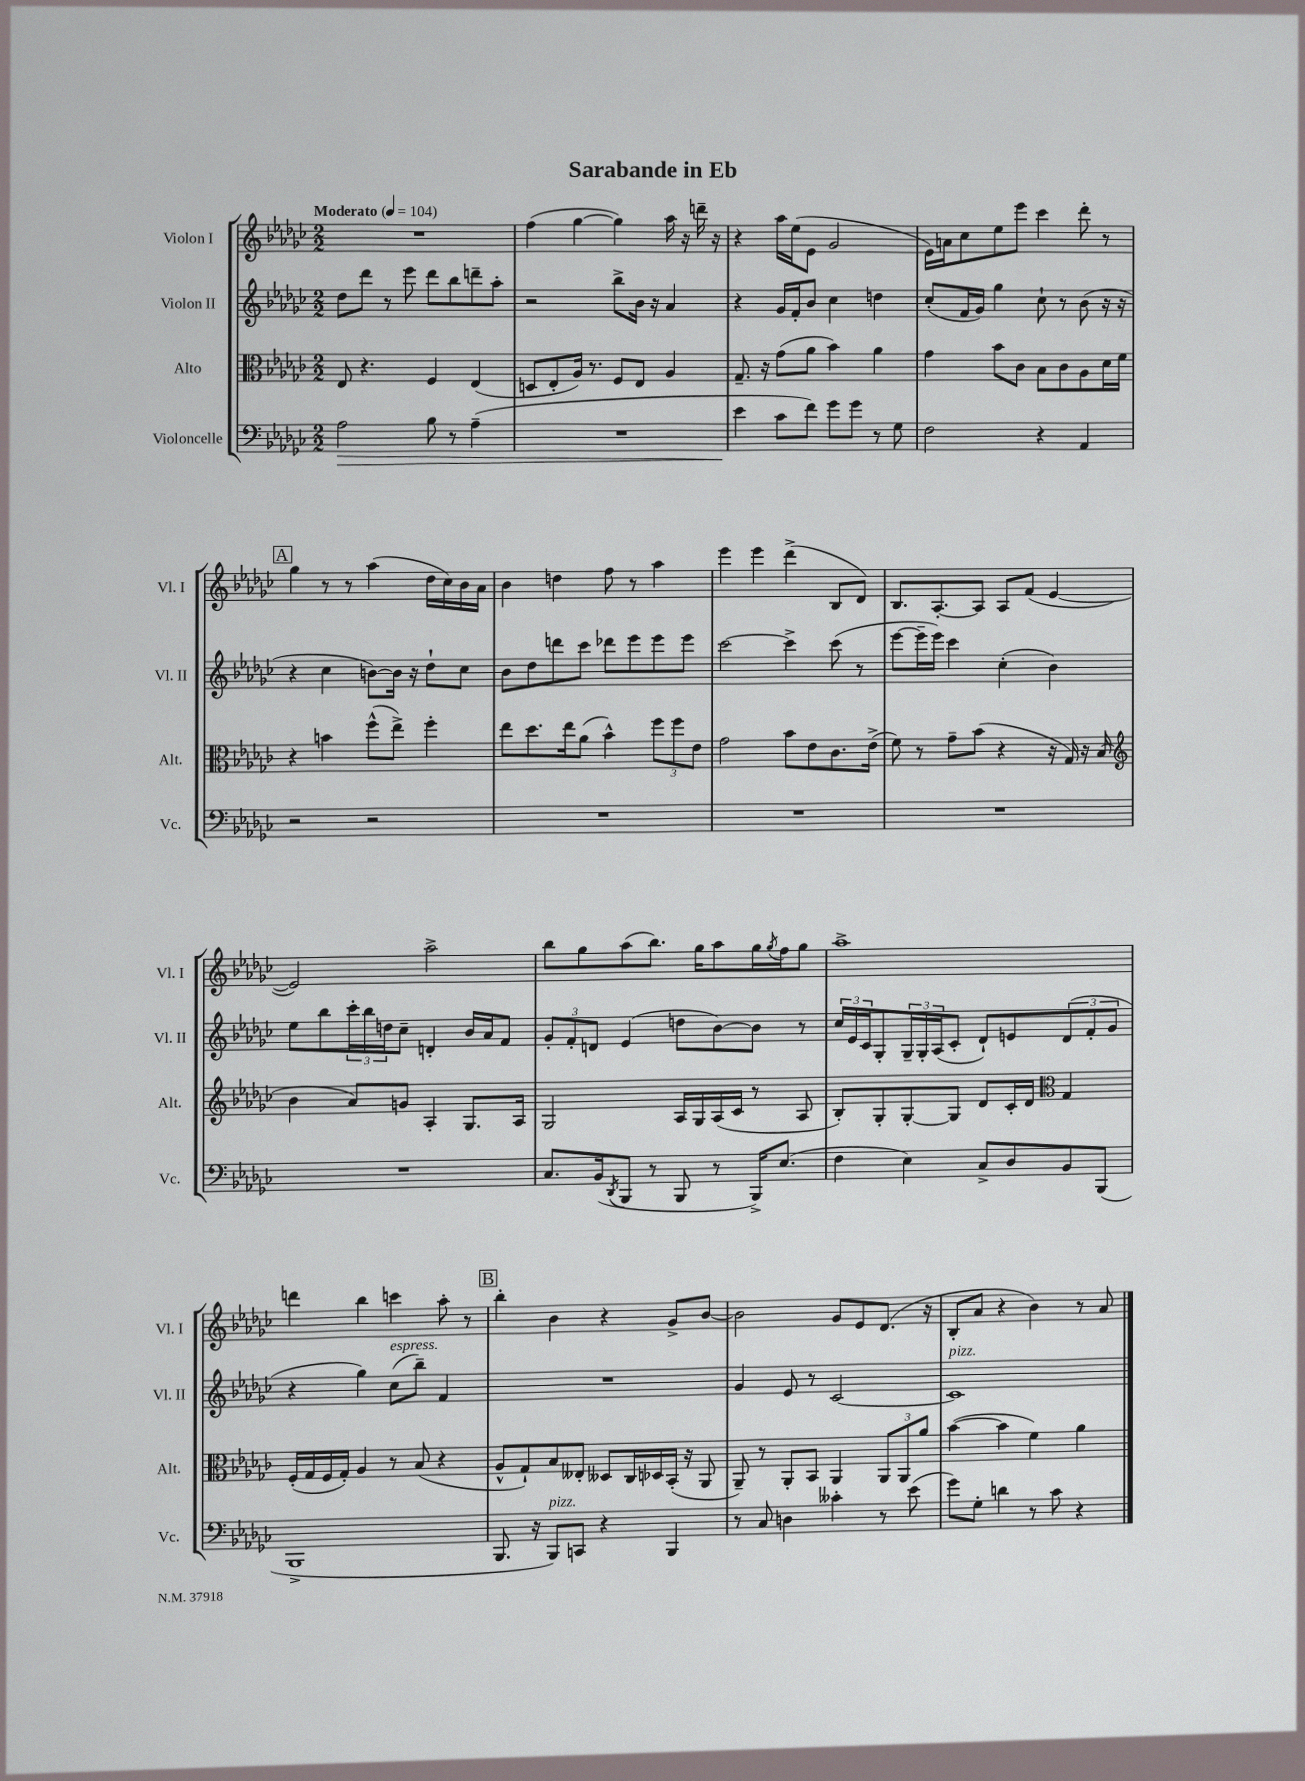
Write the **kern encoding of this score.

**kern	**kern	**kern	**kern
*staff4	*staff3	*staff2	*staff1
*clefF4	*clefC3	*clefG2	*clefG2
*k[b-e-a-d-g-c-]	*k[b-e-a-d-g-c-]	*k[b-e-a-d-g-c-]	*k[b-e-a-d-g-c-]
*M2/2	*M2/2	*M2/2	*M2/2
*MM104	*MM104	*MM104	*MM104
2A-\	8E-/	8dd-\L	1r
.	4.r	8ddd-\J	.
.	.	8r	.
.	.	8eee-\	.
8B-\	4F/	8ddd-\L	.
8r	.	8bb-\	.
(4A-~\	(4E-/	8ddd~\	.
.	.	8aa-'\J	.
=	=	=	=
1r	8D/L	2r	(4ff\
.	8E-'/	.	.
.	16A-/Jk)	.	[4gg-\
.	8.r	.	.
.	8F/L	8bb-^\L	4gg-\])
.	8E-/J	16b-\Jk	.
.	.	16r	.
.	4A-/	4a-/	16aa-\
.	.	.	16r
.	.	.	16ddd~\
.	.	.	16r
=	=	=	=
4e-\	8.G-~/	4r	4r
.	16r	.	.
8c-\L	(8g-\L	16g-/LL	16aa-\LL
.	.	16f'/J	(16ee-\J
8f\J)	8a-\J	8b-/J	8e-\J
8g-\L	4b-\)	4cc-\	2g-/
8g-\J	.	.	.
8r	4a-\	4dd\	.
8G-\	.	.	.
=	=	=	=
2F\	4g-\	(8cc-'/L	16e-\LL)
.	.	.	16a\J
.	.	16f/L	8cc-\
.	.	16g-/JJ)	.
.	8b-\L	4gg-\	8ee-\
.	8c-\J	.	8eee-\J
4r	8B-\L	8cc-`\	4ccc-\
.	8c-\	8r	.
4AA-/	8A-\	(8b-\	8ddd-'\
.	16d-\L	16r	8r
.	16f\JJ	16r	.
=	=	=	=
2r	4r	4r	4gg-\
.	4b\	4cc-\	8r
.	.	.	8r
2r	(8ff^^\L	[8b\L)	(4aa-\
.	8ee-^\J)	16b\]Jk	.
.	.	16r	.
.	4ff'\	8dd-`\L	16dd-\LL
.	.	.	16cc-\)
.	.	8cc-\J	16b-\
.	.	.	16a-\JJ
=	=	=	=
1r	8ee-\L	8b-\L	4b-\
.	8.dd-\	8dd-\	.
.	.	8ddd\	4dd\
.	16ee-\k	.	.
.	(8a-\J	8ccc-\J	.
.	4b-^^\)	8ddd-\L	8ff\
.	.	8eee-\	8r
.	12ff\L	8eee-\	4aa-\
.	12ff\	.	.
.	.	8eee-\J	.
.	12e-\J	.	.
=	=	=	=
1r	2g-\	[2ccc-\	4eee-\
.	.	.	4eee-\
.	8b-\L	4ccc-^\]	(4ddd-^\
.	8e-\	.	.
.	8.c-\	(8ccc-\	8B-/L
.	.	8r	8d-/J)
.	(16e-^\Jk	.	.
=	=	=	=
1r	8f\)	[8eee-\L	8.B-/L
.	8r	16eee-~\]L	.
.	.	16eee-\JJ)	[8.A-'/
.	8g-~\L	4ccc-\	.
.	(8b-\J	.	8A-/]J
.	4r	(4cc-'\	8A-/L
.	.	.	(8f/J
.	16r	4b-\)	[4e-/
.	16G-/)	.	.
.	16r	.	.
.	(16B-/	.	.
=	=	=	=
*	*clefG2	*	*
1r	4b-\	8ee-\L	2e-/])
.	.	8bb-\	.
.	8a-/L)	24ccc-'\L	.
.	.	24bb-\	.
.	.	24dd\J	.
.	8g/J	8cc-~\J	.
.	4A-'/	4d'/	2aa-^\
.	8.G-/L	16b-/LL	.
.	.	16a-/J	.
.	.	8f/J	.
.	16A-/Jk	.	.
=	=	=	=
8.C-/L	2G-/	12g-'/L	8bb-\L
.	.	12f'/	.
.	.	.	8gg-\
.	.	12d/J	.
(16BB-/k	.	.	.
8qDD-/	.	.	.
8BBB-/J	.	(4e-/	(8aa-\
8r	.	.	8.bb-\J)
8BBB-/	16A-/LL	8dd\L	.
.	16G-/	.	16gg-\LK
8r	(16A-/	[8b-\)	8aa-\
.	16c-/JJ	.	.
16BBB-^/LK)	8r	8b-\]J	16gg-\L
.	.	.	8qgg-/
(8.E-/J	.	.	16ff\J
.	8A-/	8r	8gg-\J
=	=	=	=
4F\	8B-'/L)	24cc-/LL	1aa-^
.	.	24e-/	.
.	.	24c-/J	.
.	8G-'/	8G-'/	.
4E-\)	[8G-'/	24G-~/L	.
.	.	24G-'/	.
.	.	(24A-/J	.
.	8G-/]J	8c-'/J	.
8C-^/L	8d-/L	8d-`/L)	.
8D-/	16c-'/L	8e/	.
.	16d-/JJ	.	.
*	*clefC3	*	*
8BB-/	4G-/	(12d-/	.
.	.	12f'/	.
(8BBB-/J	.	.	.
.	.	12g-/J	.
=	=	=	=
1BBB-^	(16F'/LL	4r	4ddd\
.	16G-/	.	.
.	16F/	.	.
.	16G-'/JJ)	.	.
.	4A-/	4gg-\)	4bb-\
.	8r	(8cc-\L	4ccc\
.	(8B-/	8bb-~\J)	.
.	4r	4f/	8aa-'\
.	.	.	8r
=	=	=	=
8.BBB-/	8A-^^/L	1r	4bb-'\
.	8G-`/)	.	.
16r	.	.	.
8BBB-/L)	8B-/	.	4b-\
8CC/J	8E--'/J	.	.
4r	8D--/L	.	4r
.	16C-/L	.	.
.	16D-/	.	.
4BBB-/	(16BB-'/JJ	.	8g-^/L
.	16r	.	.
.	8AA-/	.	[8b-/J
=	=	=	=
8r	8AA-~/)	4g-/	2b-\]
8C-/	8r	.	.
4D\	8AA-'/L	8e-/	.
.	8BB-/J	8r	.
4c--'\	4AA-/	[2c-/	8g-/L
.	.	.	8e-/
8r	12AA-/L	.	(8.d-/J
.	12AA-/	.	.
(8e-\	.	.	.
.	12a-/J	.	.
.	.	.	16r
=	=	=	=
8g-\L)	([4b-\	1c-]	8B-'/L
8G-'\J	.	.	8a-/J
4d\	4b-\]	.	4r
8r	4f\)	.	4b-\)
8c-\	.	.	.
4r	4a-\	.	8r
.	.	.	8a-/
==	==	==	==
*-	*-	*-	*-
